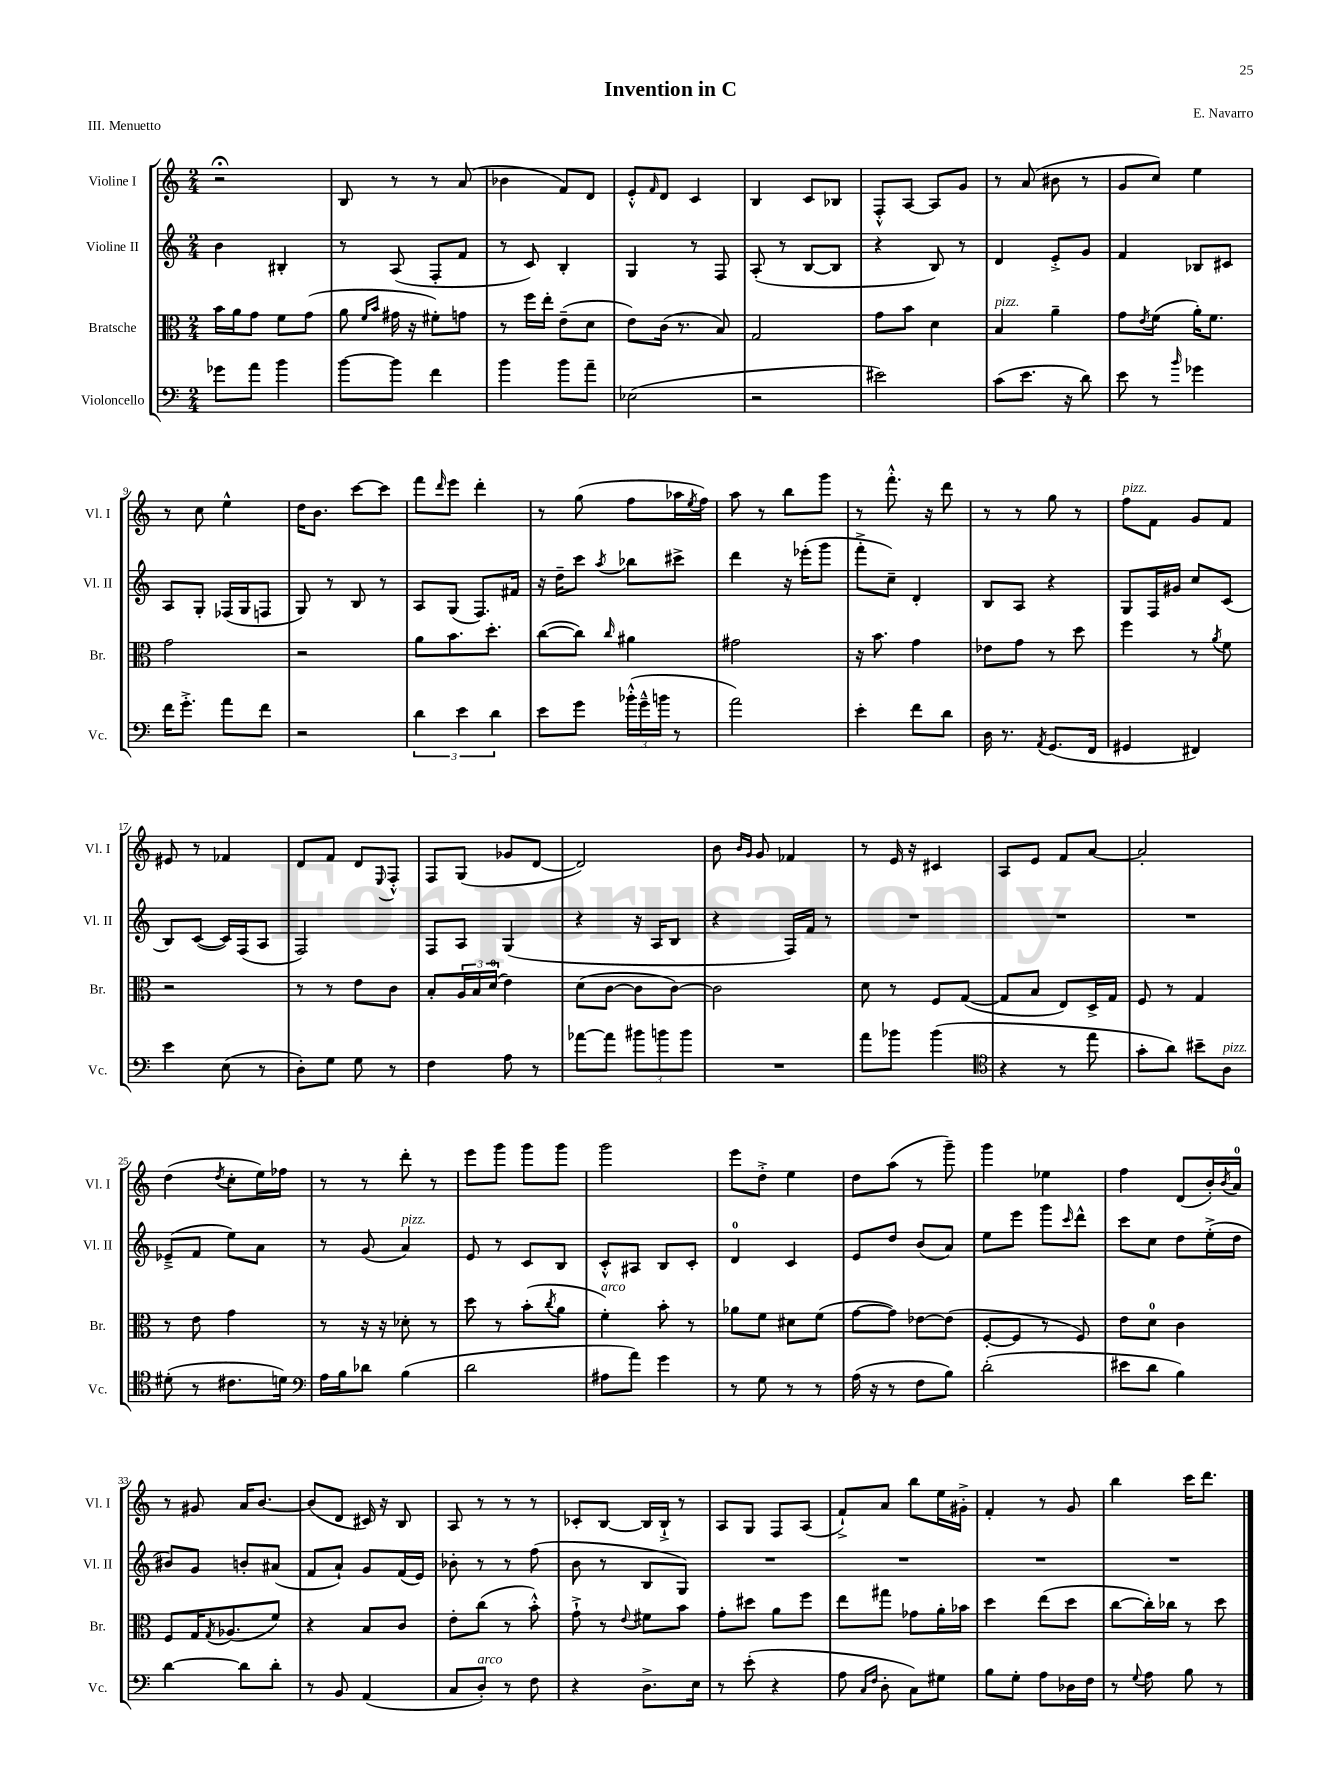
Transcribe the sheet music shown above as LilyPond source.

\header { title = "Invention in C" composer = "E. Navarro" piece = "III. Menuetto" }
<<
\new StaffGroup <<
\new Staff = "s0" \with { instrumentName = "Violine I" shortInstrumentName = "Vl. I" } {
    \clef treble \key c \major \numericTimeSignature \time 2/4
    r2\fermata |
    b8 r8 r8 a'8( |
    bes'4 f'8) d'8 |
    e'8-.-^ \grace { f'16 } d'8 c'4 |
    b4 c'8 bes8 |
    f8-.-^ a8~ a8 g'8 |
    r8 a'8( bis'8 r8 |
    g'8 c''8) e''4 |
    r8 c''8 e''4-^ |
    d''16 b'8. c'''8~ c'''8 |
    f'''8 \grace { d'''16 } e'''8 d'''4-. |
    r8 g''8( f''8 aes''16 \acciaccatura { e''8 } f''16) |
    a''8 r8 b''8 g'''8 |
    r8 f'''8.-.-^ r16 d'''8 |
    r8 r8 g''8 r8 |
    f''8^\markup { \italic "pizz." } f'8 g'8 f'8 |
    eis'8 r8 fes'4 |
    d'8 f'8 d'8 \appoggiatura { e8 } f8-.-^ |
    f8 g8( ges'8 d'8~ |
    d'2) |
    b'8 \grace { b'16 g'16 } g'8 fes'4 |
    r8 e'16 r16 cis'4 |
    a8 e'8 f'8 a'8~ |
    a'2-. |
    d''4( \acciaccatura { d''8 } c''8-. e''16) fes''16 |
    r8 r8 d'''8-. r8 |
    e'''8 g'''8 g'''8 g'''8 |
    g'''2 |
    e'''8 d''8-.-> e''4 |
    d''8 a''8( r8 g'''8--) |
    g'''4 ees''4 |
    f''4 d'8( b'16-.) \acciaccatura { b'8 } a'16-0 |
    r8 gis'8 a'16 b'8.~ |
    b'8( d'8 cis'16) r16 b8 |
    a8 r8 r8 r8 |
    ces'8-. b8~ b16 b16-!-> r8 |
    a8 g8 f8 a8( |
    f'8-!->) a'8 b''8 e''16 gis'16-.-> |
    f'4-. r8 g'8 |
    b''4 c'''16 d'''8. \bar "|." |
}
\new Staff = "s1" \with { instrumentName = "Violine II" shortInstrumentName = "Vl. II" } {
    \clef treble \key c \major \numericTimeSignature \time 2/4
    b'4 bis4-. |
    r8 a8( f8-. f'8 |
    r8 c'8) b4-. |
    g4 r8 f8 |
    a8-.( r8 b8~ b8 |
    r4 b8) r8 |
    d'4 e'8-.-> g'8 |
    f'4 bes8 cis'8 |
    a8 g8-. fes16( g16 f8 |
    g8) r8 b8 r8 |
    a8 g8( f8.) fis'16 |
    r16 d''16-- c'''8 \acciaccatura { a''8 } bes''8 cis'''8-> |
    d'''4 r16 ees'''16-.( g'''8 |
    f'''8-.-> c''8--) d'4-. |
    b8 a8 r4 |
    g8 f16 gis'16 c''8 c'8( |
    b8) c'8~( c'16) f16( a8 |
    f2) |
    f8 a8 g4( |
    r4 r16 a16 b8 |
    r4 f16) f'16 r8 |
    R2 |
    R2 |
    R2 |
    ees'8--->( f'8 e''8) a'8 |
    r8 g'8( a'4^\markup { \italic "pizz." }) |
    e'8 r8 c'8 b8 |
    c'8-.-^ ais8 b8 c'8-. |
    d'4-0 c'4 |
    e'8 d''8 b'8( a'8) |
    e''8 e'''8 g'''8 \grace { c'''16 } d'''8-^ |
    c'''8 c''8 d''8 e''16-.->( d''16 |
    bis'8) g'8 b'8-. ais'8( |
    f'8 a'8-!) g'8 f'16( e'16) |
    bes'8-. r8 r8 f''8( |
    b'8 r8 b8 g8) |
    R2 |
    R2 |
    R2 |
    R2 \bar "|." |
}
\new Staff = "s2" \with { instrumentName = "Bratsche" shortInstrumentName = "Br." } {
    \clef alto \key c \major \numericTimeSignature \time 2/4
    b'16 a'16 g'8 f'8 g'8( |
    a'8 \grace { f'16 b'16 } gis'16 r16 fis'8-.) g'8 |
    r8 f''16 e''16-. e'8--( d'8 |
    e'8) c'16( r8. b8) |
    g2 |
    g'8 b'8 d'4 |
    b4^\markup { \italic "pizz." } a'4-- |
    g'8 \acciaccatura { e'8 } f'8( a'16-.) f'8. |
    g'2 |
    r2 |
    a'8 b'8. d''8.-. |
    c''8~( c''8) \grace { c''16 } ais'4 |
    gis'2 |
    r16 b'8. g'4 |
    ees'8 g'8 r8 d''8 |
    f''4 r8 \acciaccatura { a'8 } f'8 |
    r2 |
    r8 r8 e'8 c'8 |
    b8-. \tuplet 3/2 { a16 b16 d'16-0( } e'4) |
    d'8( c'8~ c'8 c'8~) |
    c'2 |
    d'8 r8 f8 g8~( |
    g8 b8 e8) d16-> g16 |
    f8 r8 g4 |
    r8 e'8 g'4 |
    r8 r16 r16 des'8-. r8 |
    d''8 r8 b'8-.( \acciaccatura { c''8 } a'8 |
    f'4-.^\markup { \italic "arco" }) b'8-. r8 |
    aes'8 f'8 dis'8 f'8( |
    g'8~ g'8) ees'8~ ees'8( |
    f8~-. f8 r8 f8) |
    e'8 d'8-0 c'4 |
    f8 g16 \acciaccatura { g8 } aes8.( f'8) |
    r4 b8 c'8 |
    e'8-. c''8( r8 b'8-.-^) |
    g'8-!-> r8 \appoggiatura { e'8 } fis'8 b'8 |
    g'8-. dis''8 a'8 f''8 |
    e''8 gis''8 ges'8 a'16-. bes'16 |
    d''4 e''8( d''8 |
    c''8~ c''16-.) ces''16 r8 d''8 \bar "|." |
}
\new Staff = "s3" \with { instrumentName = "Violoncello" shortInstrumentName = "Vc." } {
    \clef bass \key c \major \numericTimeSignature \time 2/4
    ges'8 a'8 b'4 |
    b'8~ b'8 f'4 |
    b'4 b'8 a'8-- |
    ees2( |
    r2 |
    eis'2) |
    c'8( e'8. r16 d'8) |
    e'8 r8 \grace { b'16 } ges'4 |
    f'16 g'8.-.-> a'8 f'8 |
    r2 |
    \tuplet 3/2 { d'4 e'4 d'4 } |
    e'8 g'8 \tuplet 3/2 { bes'16-.-^( g'16---^ b'16 } r8 |
    a'2) |
    e'4-. f'8 d'8 |
    d16 r8. \acciaccatura { a,8 } g,8.( f,16 |
    gis,4 fis,4) |
    e'4 e8( r8 |
    d8-.) g8 g8 r8 |
    f4 a8 r8 |
    aes'8~ aes'8 \tuplet 3/2 { bis'8 b'8 b'8 } |
    R2 |
    a'8 bes'8 bes'4( |
    \clef tenor r4 r8 e''8 |
    g'8-. a'8) bis'8-- a8^\markup { \italic "pizz." } |
    dis'8-.( r8 cis'8. d'16) |
    \clef bass a16 b16 des'8 b4( |
    d'2 |
    ais8 a'8) g'4 |
    r8 g8 r8 r8 |
    a16( r16 r8 f8 b8) |
    d'2-.( |
    eis'8 d'8 b4) |
    d'4~ d'8 d'8-. |
    r8 b,8 a,4( |
    c8 d8-.^\markup { \italic "arco" }) r8 f8 |
    r4 d8.-> e16 |
    r8 e'8-.( r4 |
    a8 \grace { c16 f16 } d8-. c8) gis8 |
    b8 g8-. a8 des16 f16 |
    r8 \appoggiatura { g8 } a8 b8 r8 \bar "|." |
}
>>
>>
